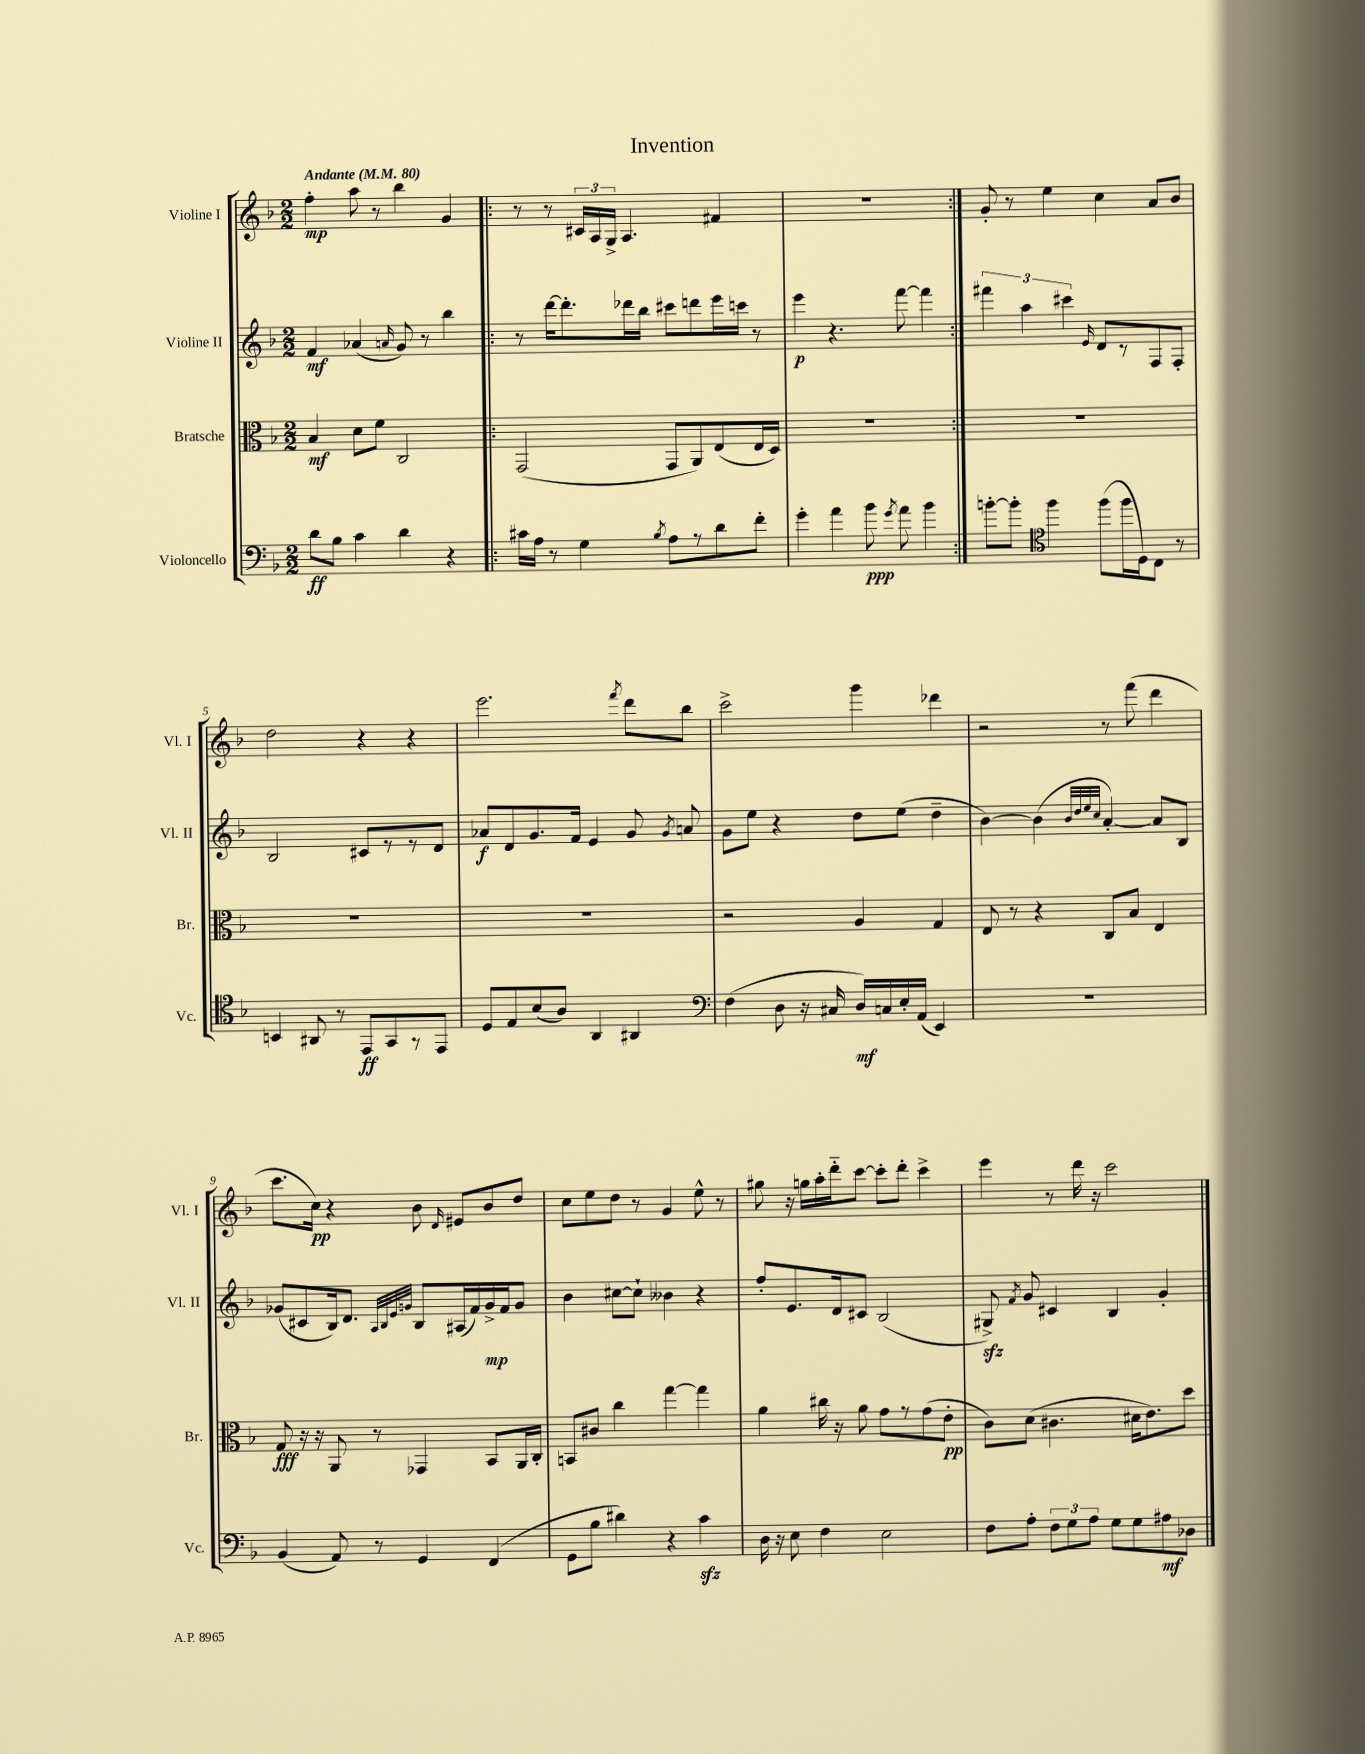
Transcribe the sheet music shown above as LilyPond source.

\header { title = "Invention" }
<<
\new StaffGroup <<
\new Staff = "s0" \with { instrumentName = "Violine I" shortInstrumentName = "Vl. I" } {
    \clef treble \key f \major \numericTimeSignature \time 2/2 \tempo "Andante" 4 = 80
    \autoBeamOff f''4-.\mp a''8 r8 bes''4 g'4 |
    \repeat volta 2 { r8 r8 \tuplet 3/2 { cis'16[ a16 g16]-> } a4. fis'4 |
    R1 | }
    g'8-. r8 e''4 c''4 a'8[ bes'8] |
    d''2 r4 r4 |
    e'''2. \acciaccatura { f'''8 } d'''8[ bes''8] |
    c'''2-> g'''4 des'''4 |
    r2 r8 f'''8( d'''4 |
    c'''8.[ c''16]\pp) r4 bes'8 \grace { d'16 } eis'8[ bes'8 d''8] |
    c''8[ e''8 d''8] r8 g'4 e''8-^ r8 |
    gis''8 r16 g''16[ a''16-. d'''16-_ c'''8]~ c'''8[-. d'''8]-. c'''4-> |
    e'''4 r8 d'''16 r16 c'''2 \bar "|." |
}
\new Staff = "s1" \with { instrumentName = "Violine II" shortInstrumentName = "Vl. II" } {
    \clef treble \key f \major \numericTimeSignature \time 2/2
    \autoBeamOff f'4\mf aes'4( \grace { a'16 } g'8) r8 bes''4 |
    \repeat volta 2 { r8 d'''16[~ d'''8.-. des'''16 bes''16] cis'''8[ d'''8 e'''16 c'''16] r8 |
    e'''4\p r4. f'''8~ f'''4 | }
    \tuplet 3/2 { fis'''4 a''4 cis'''4 } \grace { e'16 } d'8[ r8 f8 f8]-. |
    bes2 cis'8[ r8 r8 d'8] |
    aes'8[\f d'8 g'8. f'16] e'4 g'8 \acciaccatura { g'8 } a'8 |
    g'8[ e''8] r4 d''8[ e''8]( d''4-- |
    bes'4~) bes'4( \grace { bes'32[ d''32 e''32 c''32] } a'4~-.) a'8[ bes8] |
    ges'8[( cis'8 bes16) d'8.] \grace { a32[ bes32 e'32 g'32] } bes8[ ais16( f'16) g'16->\mp f'16 g'8] |
    bes'4 cis''8[~ cis''8]-! beses'4 r4 |
    f''8[-. e'8. d'16 cis'8] bes2( |
    gis8->\sfz) \acciaccatura { f'8 } g'8 cis'4 bes4 g'4-. \bar "|." |
}
\new Staff = "s2" \with { instrumentName = "Bratsche" shortInstrumentName = "Br." } {
    \clef alto \key f \major \numericTimeSignature \time 2/2
    \autoBeamOff bes4\mf d'8[ f'8] c2 |
    \repeat volta 2 { g,2( g,8[ a,8) e8( e16 d16]) |
    R1 | }
    R1 |
    R1 |
    R1 |
    r2 a4 g4 |
    e8 r8 r4 c8[ bes8] e4 |
    g8\fff r16 r16 a,8 r8 ges,4 bes,8[ a,16 c16]-. |
    b,8[ cis'8] c''4 g''4~ g''4 |
    a'4 cis''16 r16 a'8 g'8[ r8 g'8( e'8]-.\pp |
    c'8[) d'8]( cis'4. dis'16[ e'8.) d''8] \bar "|." |
}
\new Staff = "s3" \with { instrumentName = "Violoncello" shortInstrumentName = "Vc." } {
    \clef bass \key f \major \numericTimeSignature \time 2/2
    \autoBeamOff d'8[\ff bes8] c'4 d'4 r4 |
    \repeat volta 2 { cis'16[ a16] r8 g4 \acciaccatura { bes8 } a8[ r8 d'8 f'8]-. |
    g'4-. a'4 bes'8\ppp \acciaccatura { g'8 } a'8 bes'4 | }
    b'8[~-. b'8]-. \clef tenor f''4 f''8[( f''16 d16) c8] r8 |
    b,4 ais,8 r8 e,8[\ff g,8 r8 e,8] |
    d8[ e8 bes8( a8]) a,4 ais,4 |
    \clef bass f4( d8 r16 cis16 d16[\mf) c16 e16-. a,16]( e,4) |
    R1 |
    bes,4( a,8) r8 g,4 f,4( |
    g,8[ bes8] dis'4) r4 c'4\sfz |
    d16 r16 e8 f4 e2 |
    f8[ a8]-. \tuplet 3/2 { f8[ g8 a8] } g8[ g8 ais8\mf des8] \bar "|." |
}
>>
>>
